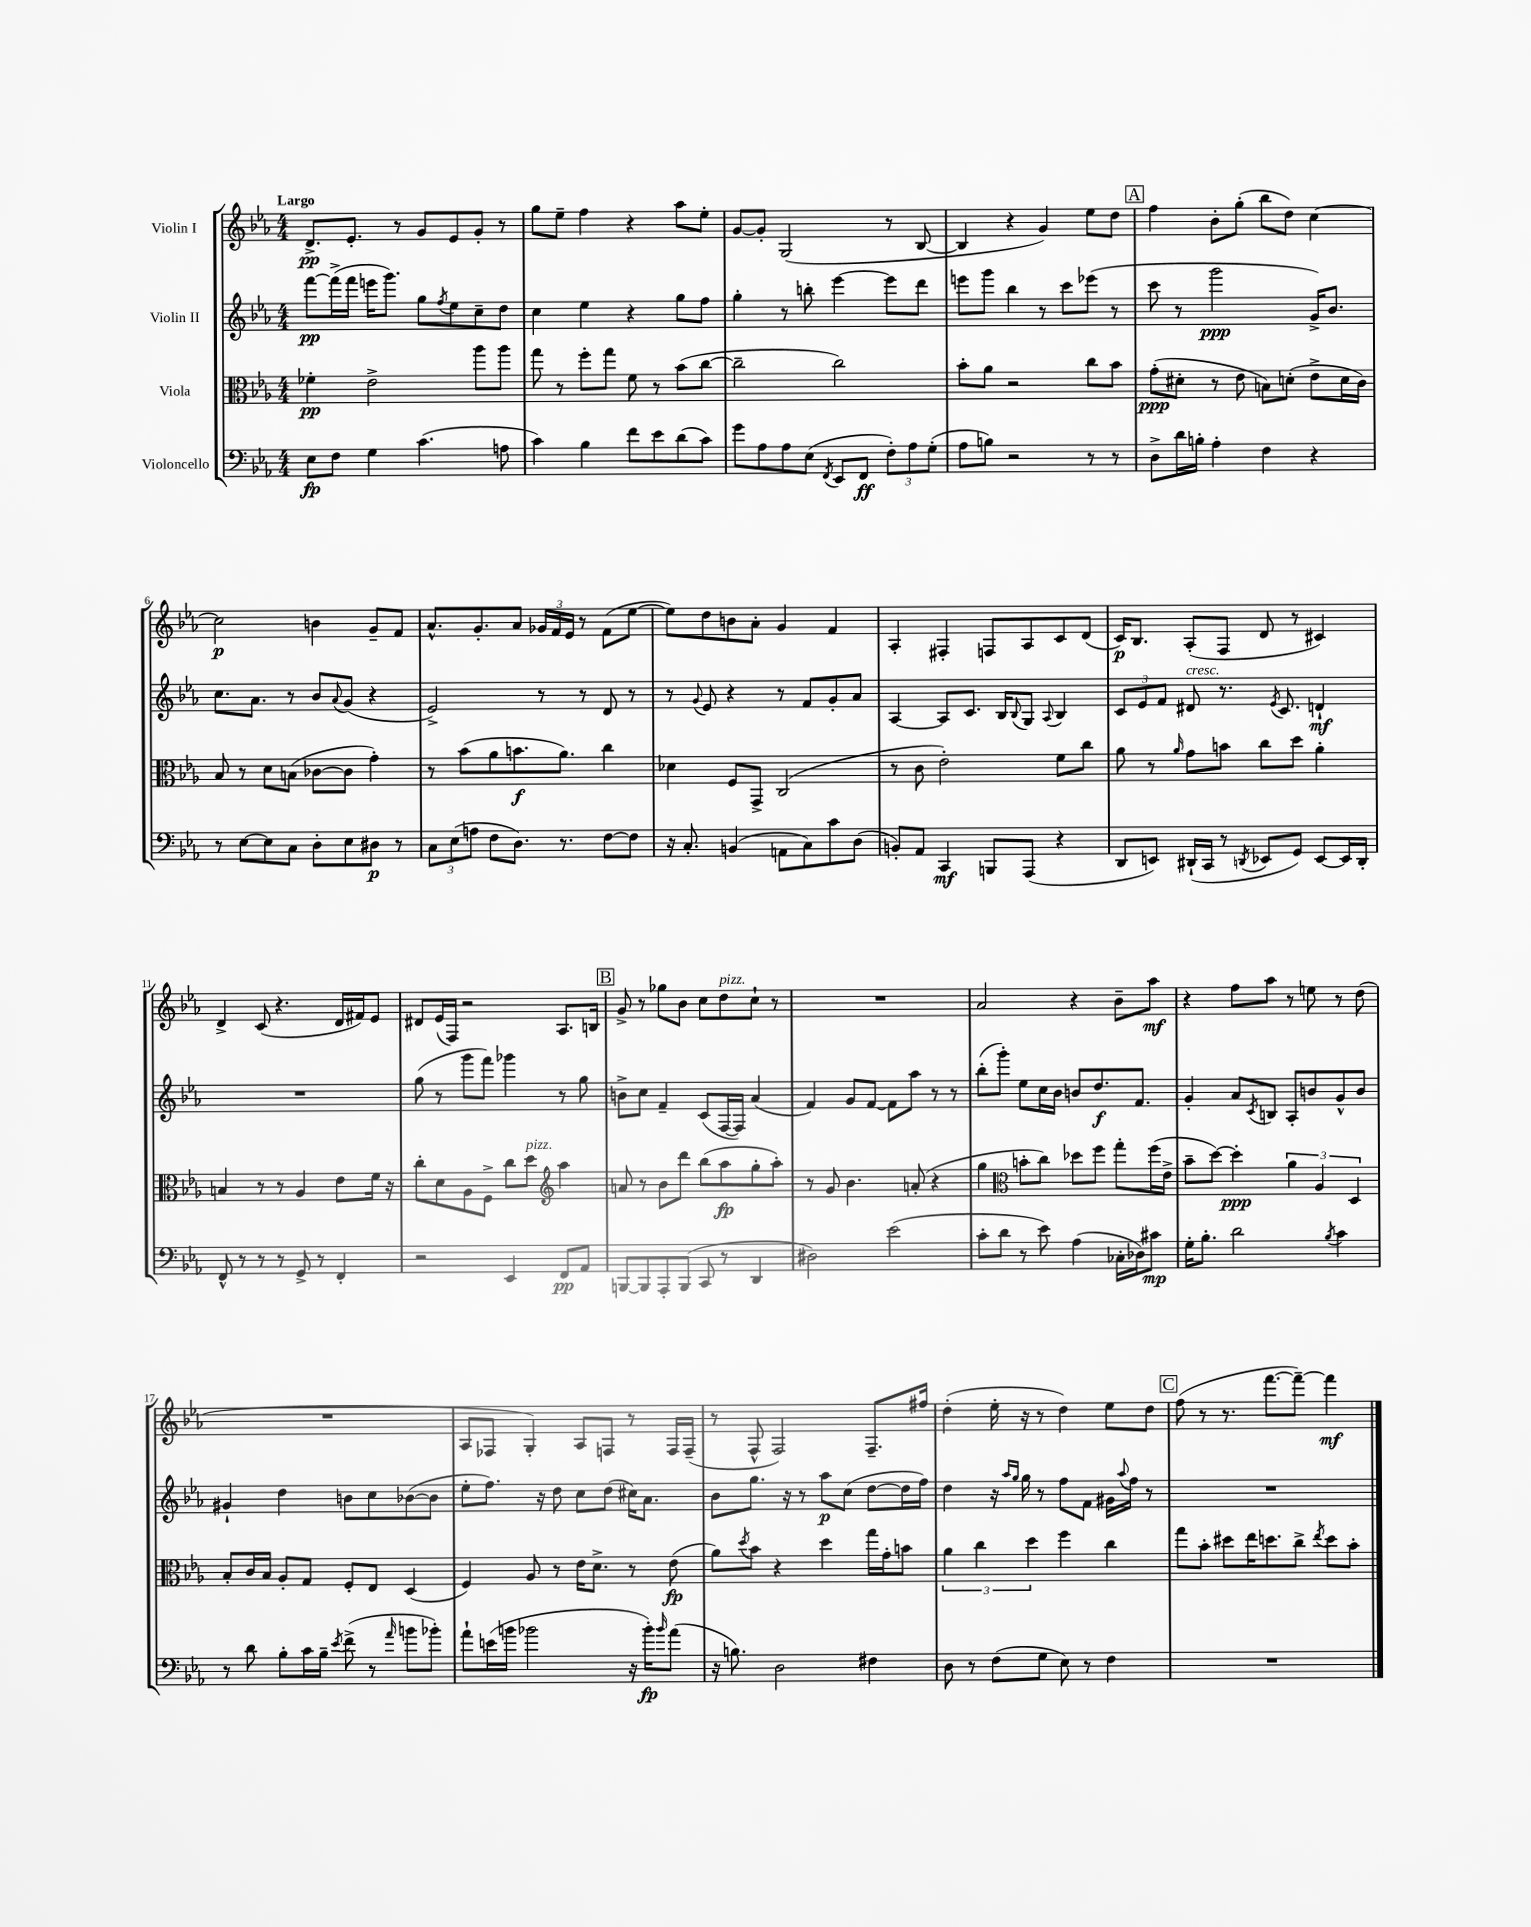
<<
\new StaffGroup <<
\new Staff = "s0" \with { instrumentName = "Violin I" } {
    \clef treble \key ees \major \numericTimeSignature \time 4/4 \tempo "Largo"
    d'8.->\pp ees'8.-. r8 g'8 ees'8 g'8-. r8 |
    g''8 ees''8-- f''4 r4 aes''8 ees''8-. |
    g'8~ g'8-. g2( r8 bes8~ |
    bes4 r4 g'4) ees''8 d''8 |
    \mark \markup { \box "A" } f''4 bes'8-. g''8-.( bes''8 d''8) c''4~ |
    c''2\p b'4 g'8-- f'8 |
    aes'8.-^ g'8.-. aes'8 \tuplet 3/2 { ges'16 f'16 ees'16 } r8 f'8( ees''8~ |
    ees''8) d''8 b'8 aes'8-. g'4 f'4 |
    aes4-. fis4-. f8 aes8 c'8 d'8( |
    c'16\p) bes8. aes8-.( f8 d'8 r8 cis'4) |
    d'4-> c'8( r4. d'16 fis'16) ees'8 |
    dis'8 ees'16( f16) r2 aes8. b16 |
    \mark \markup { \box "B" } g'8-> r8 ges''8 bes'8 c''8 d''8^\markup { \italic "pizz." } c''8-! r8 |
    R1 |
    aes'2 r4 bes'8-- aes''8\mf |
    r4 f''8 aes''8 r8 e''8 r8 d''8( |
    R1 |
    aes8 fes8 g4-.) aes8 f8 r8 f16 f16--( |
    r8 f8-^ f2) f8.-- fis''16 |
    d''4-.( ees''16-. r16 r8 d''4) ees''8 d''8 |
    \mark \markup { \box "C" } f''8( r8 r8. f'''8.~ f'''8~--) f'''4\mf \bar "|." |
}
\new Staff = "s1" \with { instrumentName = "Violin II" } {
    \clef treble \key ees \major \numericTimeSignature \time 4/4
    f'''8~\pp f'''16->( f'''16 e'''16 g'''8.) g''8 \acciaccatura { f''8 } ees''8 c''8-- d''8 |
    c''4 ees''4 r4 g''8 f''8 |
    g''4-. r8 b''8-. ees'''4~ ees'''8 d'''8 |
    e'''8 g'''8 bes''4 r8 c'''8 ees'''8( r8 |
    \mark \markup { \box "A" } c'''8 r8 g'''2\ppp g'16->) bes'8. |
    c''8. aes'8. r8 bes'8 \appoggiatura { aes'8 } g'8( r4 |
    ees'2->) r8 r8 d'8 r8 |
    r8 \appoggiatura { g'8 } ees'8 r4 r8 f'8 g'8-. aes'8 |
    aes4~ aes8 c'8. bes16 \appoggiatura { bes8 } g8 \appoggiatura { aes8 } bes4 |
    \tuplet 3/2 { c'8 ees'8 f'8 } dis'8^\markup { \italic "cresc." } r8. \acciaccatura { ees'8 } c'8. d'4-!\mf |
    R1 |
    g''8( r8 g'''8 f'''8) ges'''4 r8 g''8 |
    \mark \markup { \box "B" } b'8-> c''8 f'4-- c'8( f16~ f16) aes'4( |
    f'4) g'8 f'8~ f'8 aes''8 r8 r8 |
    bes''8-.( g'''8-.) ees''8 c''16 bes'16 b'8 d''8.\f f'8. |
    g'4-. aes'8 \acciaccatura { c'8 } b8 aes8-. b'8 g'8-^ b'8 |
    gis'4-! d''4 b'8 c''8 bes'8~( bes'8 |
    ees''8-. f''8.) r16 d''8 c''8 d''8( cis''16) aes'8. |
    bes'8 g''8. r16 r8 aes''8\p c''8( d''8~ d''16 f''16) |
    d''4 r16 \grace { aes''16 g''16 } g''16 r8 f''8 f'8 gis'16 \appoggiatura { aes''8 } f''16 r8 |
    \mark \markup { \box "C" } R1 \bar "|." |
}
\new Staff = "s2" \with { instrumentName = "Viola" } {
    \clef alto \key ees \major \numericTimeSignature \time 4/4
    fes'4-.\pp ees'2-> aes''8 aes''8 |
    g''8 r8 f''8-. g''8 f'8 r8 bes'8( c''8~ |
    c''2-- c''2) |
    bes'8-. aes'8 r2 c''8 bes'8 |
    \mark \markup { \box "A" } g'8-.\ppp( dis'8-. r8 ees'8 b8) d'8-.( ees'8-> d'16 c'16) |
    bes8 r8 d'8 b8( ces'8~ ces'8 g'4-.) |
    r8 bes'8( aes'8 b'8.\f aes'8.) c''4 |
    des'4 f8 g,8-> c2( |
    r8 c'8 ees'2-.) f'8 c''8 |
    aes'8 r8 \grace { aes'16 } g'8 b'8 c''8 d''8 aes'4-. |
    b4 r8 r8 aes4 ees'8 f'16 r16 |
    c''8-. d'8 aes8 f8-> c''8 d''8^\markup { \italic "pizz." } \clef treble aes''4 |
    \mark \markup { \box "B" } a'8 r8 bes'8 d'''8 bes''8( aes''8\fp g''8-. aes''8-.) |
    r8 g'8 bes'4. a'8-.( r4 |
    g''4 \clef alto b'8-. c''8) des''8 f''8 g''8-. f''16( ees'16-> |
    bes'8-- d''8~) d''4-.\ppp \tuplet 3/2 { aes'4 aes4 d4 } |
    bes8-. c'16 bes16 aes8-. g8 f8-. ees8 d4( |
    f4) aes8 r8 ees'16 d'8.-> r8 ees'8\fp( |
    aes'8) \acciaccatura { d''8 } bes'8 r4 d''4 g''16 g'16-. b'8 |
    \tuplet 3/2 { aes'4 c''4 d''4 } f''4 c''4 |
    \mark \markup { \box "C" } g''8 bes'8-. dis''8 ees''16 d''8. c''8-> \acciaccatura { ees''8 } d''8 bes'8-. \bar "|." |
}
\new Staff = "s3" \with { instrumentName = "Violoncello" } {
    \clef bass \key ees \major \numericTimeSignature \time 4/4
    ees8\fp f8 g4 c'4.( a8 |
    c'4) bes4 f'8 ees'8 d'8( c'8) |
    g'8 aes8 aes8 ees8( \acciaccatura { f,8 } ees,8 f,8\ff \tuplet 3/2 { f8-.) aes8 g8-.( } |
    aes8 b8) r2 r8 r8 |
    \mark \markup { \box "A" } d8-> d'16 b16-. aes4-. f4 r4 |
    r8 ees8~ ees8 c8 d8-. ees8 dis8\p r8 |
    \tuplet 3/2 { c8 ees8( a8 } f8 d8.) r8. f8~ f8 |
    r16 c8.-. b,4( a,8 c8) c'8 d8( |
    b,8-.) aes,8 c,4\mf b,,8 aes,,8( r4 |
    d,8 e,8) dis,16-!( c,16 r8 \acciaccatura { d,8 } ees,8 g,8) ees,8~ ees,16 d,16-. |
    f,8-^ r8 r8 r8 g,8-> r8 f,4-. |
    r2 ees,4 f,8\pp aes,8 |
    \mark \markup { \box "B" } b,,8~ b,,8 aes,,8-. b,,8( c,8 r8 d,4 |
    dis2) ees'2( |
    c'8-. d'8 r8 ees'8) aes4( ces16-. des16) cis'8\mp |
    g16-. bes8.-. d'2 \acciaccatura { bes8 } c'4 |
    r8 d'8 bes8-. c'16 bes16-- \acciaccatura { ees'8 } f'8->( r8 \grace { aes'16 } b'8 bes'8-.) |
    aes'8-! e'16( b'16 bes'2 r16 bes'16-.\fp) \grace { bes'16 } aes'8( |
    r16 b8.) d2 fis4 |
    d8 r8 f8( g8 ees8) r8 f4 |
    \mark \markup { \box "C" } R1 \bar "|." |
}
>>
>>
